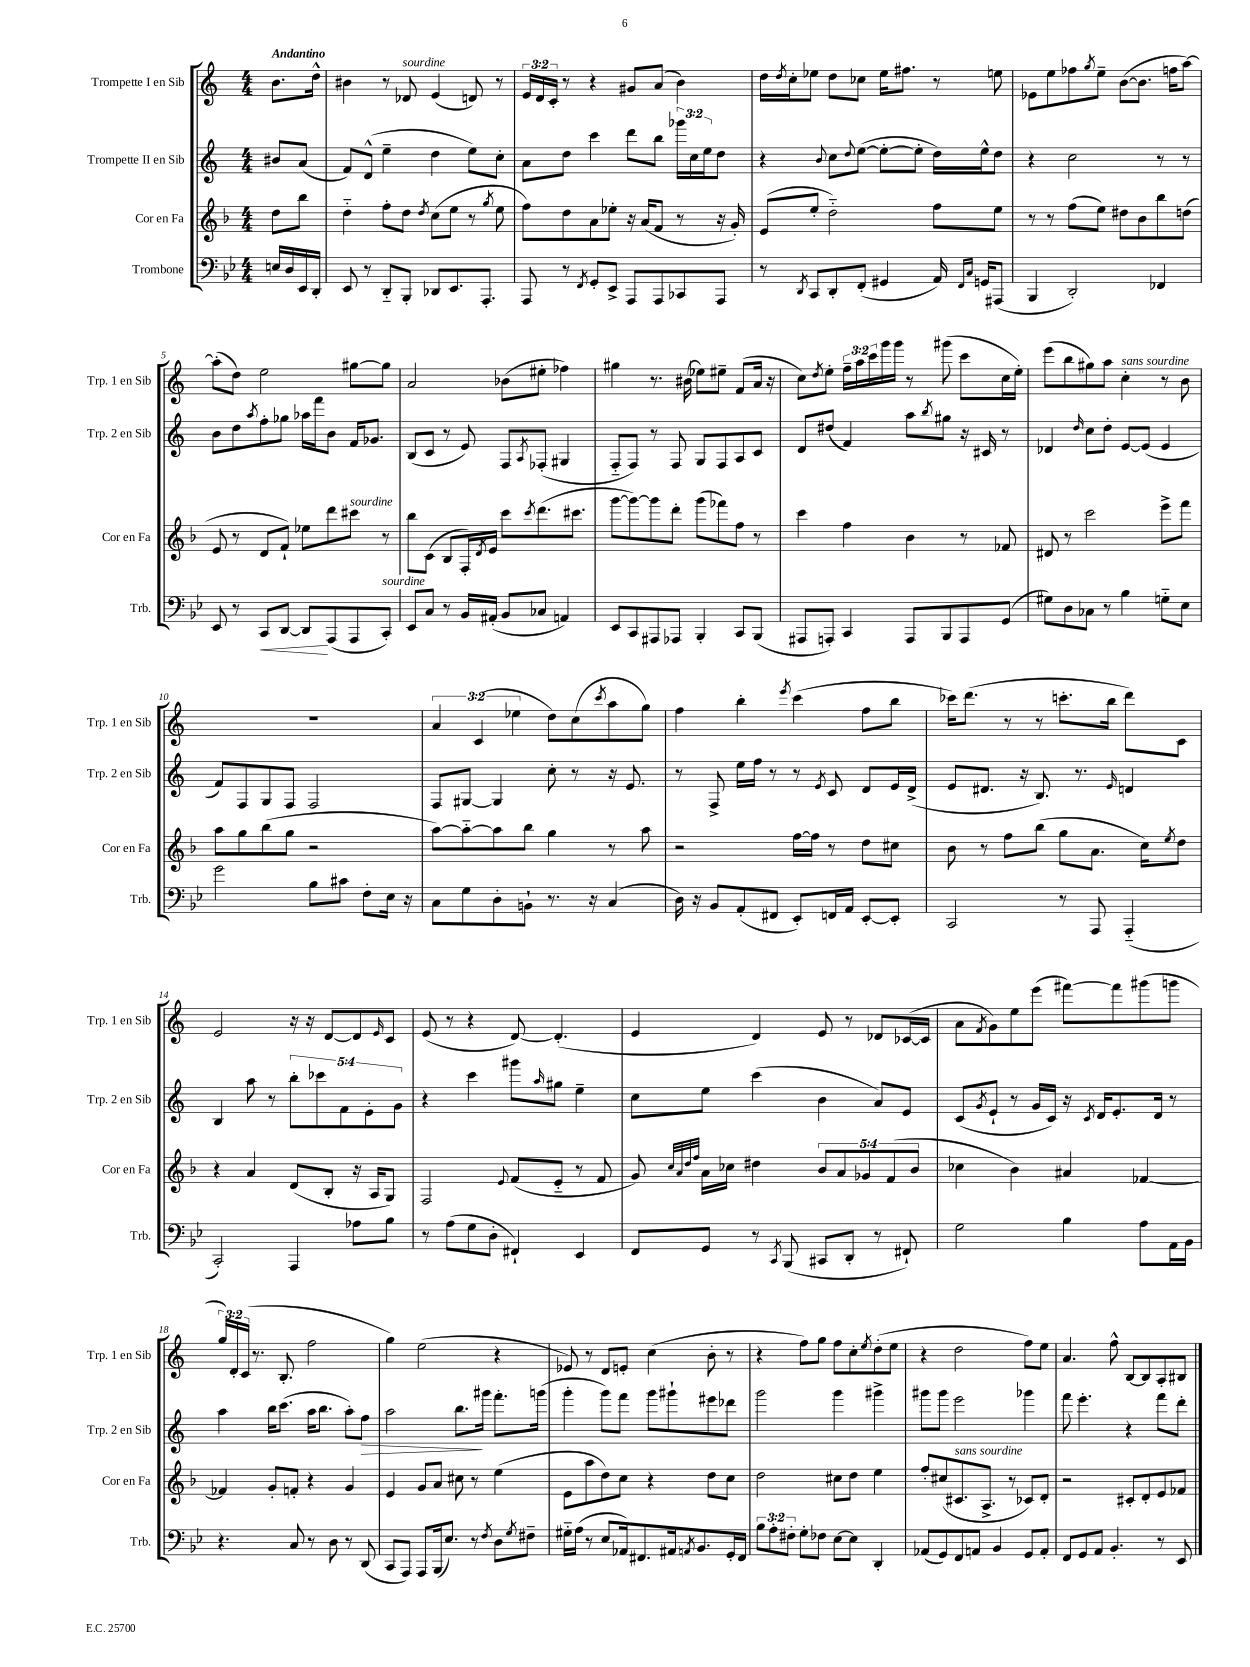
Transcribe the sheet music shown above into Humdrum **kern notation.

**kern	**dynam	**kern	**kern	**dynam	**kern
*part4	*part4	*part3	*part2	*part2	*part1
*staff4	*staff4	*staff3	*staff2	*staff2	*staff1
*I"Trombone	*	*I"Cor en Fa	*I"Trompette II en Sib	*	*I"Trompette I en Sib
*I'Trb.	*	*I'Cor en Fa	*I'Trp. 2 en Sib	*	*I'Trp. 1 en Sib
*clefF4	*	*clefG2	*clefG2	*	*clefG2
*k[b-e-]	*	*k[b-]	*k[]	*	*k[]
*M4/4	*	*M4/4	*M4/4	*	*M4/4
=	=	=	=	=	=
!	!	!	!	!	!LO:TX:a:B:t=Andantino
16En/LL	.	8dd\L	8b#X/L	.	8.b\L
16D/	.	.	.	.	.
16EE-/	.	8bb-\J	(8a/J	.	.
16DD'/JJ	.	.	.	.	16dd^^\Jk
=1	=1	=1	=1	=1	=1
8EE-/	.	4dd\	8f/L)	.	4b#X\
8r	.	.	(8d^^/J	.	.
8DD/L	.	8ff'\L	4ee~\	.	8r
!	!	!	!	!	!LO:TX:a:i:t=sourdine
8BBB-'/J	.	8dd\J	.	.	8d-X/
.	.	8qdd/	.	.	.
8DD-X/L	.	(8cc\L	4dd\	.	(4e/
8.EE-/	.	8ee\J	.	.	.
.	.	8r	8ee\L)	.	8dn/)
8.AAA'/J	.	.	.	.	.
.	.	8qgg/	.	.	.
.	.	8ee\	8cc'\J	.	8r
=2	=2	=2	=2	=2	=2
8AAA/	.	8ff\L)	8a\L	.	24e/LL
.	.	.	.	.	24d/
.	.	.	.	.	24c'/JJ
8r	.	8dd\	8dd\J	.	8r
8qFF/	.	.	.	.	.
8GG'/L	.	8a\	4ccc\	.	4r
8EE-^/J	.	8ee-X'\J	.	.	.
8AAA/L	.	16r	8ddd\L	.	8g#X/L
.	.	(16a/KL	.	.	.
8AAA/	.	8f/J	8bb\J	.	(8a/J
8CC-X/	.	8r	24ggg-X\LL	.	4b\)
.	.	.	24cc\	.	.
.	.	.	24ee\J	.	.
8AAA/J	.	16r	8dd\J	.	.
.	.	16g'/)	.	.	.
=3	=3	=3	=3	=3	=3
8r	.	(8e/L	4r	.	16dd\LL
.	.	.	.	.	8qdd/
.	.	.	.	.	16cc'\J
8qDD/	.	.	.	.	.
8CC/L	.	8ee'/J	.	.	8ee-X\J
.	.	.	8qqb/	.	.
8DD'/	.	2dd\)	8cc\L	.	8dd\L
.	.	.	8qqdd/	.	.
(8FF'/J	.	.	([8ee\J	.	8cc-X\J
4GG#X/	.	.	8ee'\L_	.	16ee-\KL
.	.	.	.	.	8.ff#X\J
.	.	.	8ee'\J]	.	.
16AA/)	.	8ff\L	16dd\LL)	.	8r
16qqFF/LL	.	.	.	.	.
16qqC/JJ	.	.	.	.	.
16GGn/KL	.	.	16ee^^\J	.	.
(8AAA#X/J	.	8ee\J	8dd\J	.	8een\
=4	=4	=4	=4	=4	=4
4BBB-/	.	8r	4r	.	8e-X\L
.	.	8r	.	.	8ee\
2DD'/)	.	(8ff\L	2cc\	.	8ff-X\
.	.	.	.	.	8qgg/
.	.	8ee\J)	.	.	8ee~\J
.	.	8dd#X\L	.	.	([8b\L
.	.	8b-\	.	.	8.b\J]
4FF-X/	.	8bb-\	8r	.	.
.	.	.	.	.	16ffn\KL
.	.	(8ddn\J	8r	.	[8aa\J)
!!LO:LB:g=z
=5	=5	=5	=5	=5	=5
8EE-/	.	8e/	8b\L	.	(8aa'\L]
8r	.	8r	8dd\	.	8dd\J)
.	.	.	8qaa/	.	.
!	!LO:HP:b	!	!	!	!
8CC/L	<	8d/L	8ff'\	.	2ee\
[8DD/J	.	8f`/J)	8gg-X\J	.	.
8DD/L]	.	8ee-X\L	16aa-X\LL	.	.
.	.	.	16fff\J	.	.
(8AAA/	[	8ddd\	8b\J	.	.
!	!	!LO:TX:a:i:t=sourdine	!	!	!
8AAA/	.	8ccc#X\J	16f/KL	.	[8gg#X\L
.	.	.	8.g-X/J	.	.
!LO:TX:a:i:t=sourdine	!	!	!	!	!
8CC'/J)	.	8r	.	.	8gg#\J]
=6	=6	=6	=6	=6	=6
8EE-/L	.	8bb-\L	(8B/L	.	2a/
8C/J	.	(8c\J	8c/J	.	.
8r	.	8B-/L	8r	.	.
16BB-/LL	.	16F'/L)	8e/)	.	.
.	.	8qd/	.	.	.
(16AA#X'/JJ	.	16e/JJ	.	.	.
8BB-/L	.	8ccc\L	8F/L	.	(8b-X\L
.	.	8qccc/	8qA/	.	.
8C-X/J	.	(8.ddd\	(8F-X'/J	.	8ee#X'\J
4AAn/)	.	.	4G#X/	.	4ff-X\)
.	.	8.ccc#X\J	.	.	.
=7	=7	=7	=7	=7	=7
8EE-/L	.	[8ggg\L	8F/L	.	4gg#X\
8CC/	.	8ggg\_)	8F/J)	.	.
8AAA#X/	.	8ggg\]	8r	.	8.r
8AAA-X/J	.	8ddd'\J	8F/	.	.
.	.	.	.	.	(16b#X\
4BBB-'/	.	(8ggg\L	8G/L	.	8ee-X\L)
.	.	8fff-X\)	8F/	.	8ee#X~\J
8CC/L	.	8ff\J	8A/	.	(8f/L
(8BBB-/J	.	8r	8c/J	.	16a/Jk
.	.	.	.	.	16r
=8	=8	=8	=8	=8	=8
8AAA#X/L	.	4ccc\	8d/L	.	8cc\L)
.	.	.	.	.	8qdd/
8AAAn'/J)	.	.	(8dd#X/J	.	8ee'\J
4CC/	.	4ff\	4f/)	.	24ff~\LL
.	.	.	.	.	24aa\
.	.	.	.	.	24ccc\
.	.	.	.	.	16ggg\
.	.	.	.	.	16ggg\JJ
8AAA/L	.	4b-\	8aa\L	.	8r
.	.	.	8qbb/	.	.
8BBB-/	.	.	8gg#X\J	.	(8ggg#X\
8AAA/	.	8r	16r	.	8ccc\L
.	.	.	16c#X/	.	.
(8GG/J	.	8f-X/	8r	.	16cc\L
.	.	.	.	.	16ee'\JJ)
=9	=9	=9	=9	=9	=9
8G#X\L)	.	8d#X/	4d-X/	.	(8eee\L
8D\	.	8r	.	.	8bb\
.	.	.	16qqdd/	.	.
8C-X\J	.	2ccc\	8cc\L	.	8gg#X\)
8r	.	.	8dd'\J	.	8aa\J
!	!	!	!	!	!LO:TX:a:i:t=sans sourdine
4B-\	.	.	[8e/L	.	4cc'\
.	.	.	(8e/J]	.	.
8Gn\L	.	8eee^\L	4e/	.	8r
8E-\J	.	8fff\J	.	.	8b\
!!LO:LB:g=z
=10	=10	=10	=10	=10	=10
2g\	.	8aa\L	8f/L)	.	1r
.	.	8gg\	8F/	.	.
.	.	(8bb-\	8G/	.	.
.	.	8gg\J	8F/J	.	.
8B-\L	.	2r	2F/	.	.
8c#X\J	.	.	.	.	.
8F'\L	.	.	.	.	.
16E-\Jk	.	.	.	.	.
16r	.	.	.	.	.
=11	=11	=11	=11	=11	=11
8C\L	.	[8aa\L)	8F/L	.	6a/
8G\	.	8aa\_	[8G#X/J	.	.
.	.	.	.	.	(6c/
8D'\	.	8aa\]	4G#/]	.	.
.	.	.	.	.	6ee-X\
8BBn`\J	.	8bb-\J	.	.	.
8.r	.	4gg\	8cc'\	.	8dd\L)
.	.	.	8r	.	(8cc\
16r	.	.	.	.	.
.	.	.	.	.	8qccc/
(4C/	.	8r	16r	.	8aa\
.	.	.	8.e/	.	.
.	.	8aa\	.	.	8gg\J)
=12	=12	=12	=12	=12	=12
16D\)	.	2r	8r	.	4ff\
16r	.	.	.	.	.
8BB-/L	.	.	8F^/	.	.
(8AA'/	.	.	16ee\LL	.	4bb'\
.	.	.	16ff\JJ	.	.
8FF#X/J	.	.	8r	.	.
.	.	.	.	.	8qeee/
8EE-'/L)	.	[16ff\LL	8r	.	(4ccc\
.	.	16ff\JJ]	.	.	.
.	.	.	8qe/	.	.
16FFn/L	.	8r	8c/	.	.
16AA/JJ	.	.	.	.	.
[8EE-'/L	.	8dd\L	8d/L	.	8ff\L
8EE-'/J]	.	8cc#X\J	16e/L	.	8bb\J
.	.	.	(16d^/JJ	.	.
=13	=13	=13	=13	=13	=13
2CC/	.	8b-\	8e/L	.	16ccc-X\KL)
.	.	.	.	.	(8.ddd\J
.	.	8r	8.d#X/J	.	.
.	.	8ff\L	.	.	8r
.	.	.	16r	.	.
.	.	(8bb-\J	8.B/)	.	8r
8r	.	8gg\L	.	.	8.cccn'\L
.	.	.	8.r	.	.
8AAA/	.	8.a\J	.	.	.
.	.	.	.	.	16bb\Jk
.	.	.	16qqe/	.	.
(4AAA/	.	.	4dn/	.	8ddd\L)
.	.	16cc\KL)	.	.	.
.	.	8qee/	.	.	.
.	.	8dd\J	.	.	8c\J
!!LO:LB:g=z
=14	=14	=14	=14	=14	=14
2CC'/)	.	4r	4B/	.	2e/
.	.	4a/	8aa\	.	.
.	.	.	8r	.	.
4AAA/	.	(8d/L	10bb'\L	.	16r
.	.	.	.	.	16r
.	.	.	10ccc-X\	.	.
.	.	8B-'/J	.	.	[8d/L
.	.	.	10f\	.	.
8A-X\L	.	16r	.	.	8d/]
.	.	.	10e'\	.	.
.	.	16A/KL	.	.	.
.	.	.	.	.	16qqe/
8B-\J	.	8G/J)	.	.	8c/J
.	.	.	10g\J	.	.
=15	=15	=15	=15	=15	=15
8r	.	2F/	4r	.	(8e/
(8A\L	.	.	.	.	8r
8G\	.	.	4ccc\	.	4r
8D'\J	.	.	.	.	.
.	.	8qqe/	.	.	.
4FF#X`/)	.	(8f/L	8ggg#X\L	.	[8d/)
.	.	.	16qqaa/	.	.
.	.	8e/J	8gg#X\J	.	(4.d'/]
4EE-/	.	8r	4ee~\	.	.
.	.	8f/	.	.	.
=16	=16	=16	=16	=16	=16
8FF/L	.	8g/)	8cc\L	.	4e/
.	.	32qqcc/LLL	.	.	.
.	.	32qqa/	.	.	.
.	.	32qqdd/	.	.	.
.	.	32qqff/JJJ	.	.	.
8GG/J	.	16a\LL	8ee\J	.	.
.	.	16cc-X\JJ	.	.	.
8r	.	4dd#X\	(4ccc\	.	4d/)
8qCC/	.	.	.	.	.
(8BBB-/	.	.	.	.	.
8CC#X/L	.	10b-/L	4b\	.	8e/
.	.	10a/	.	.	.
8DD'/J	.	.	.	.	8r
.	.	10g-X/	.	.	.
8r	.	.	8a/L)	.	8d-X/L
.	.	(10f/	.	.	.
8FF#X`/)	.	.	8e/J	.	([16c-X/L
.	.	10b-/J	.	.	.
.	.	.	.	.	16c-/JJ]
=17	=17	=17	=17	=17	=17
2G\	.	4cc-X\	(8c/L	.	8a\L
.	.	.	8qg/	.	8qf/
.	.	.	8e`/J	.	8g\)
.	.	4b-\)	8r	.	8ee\
.	.	.	16g/LL	.	(8eee\J
.	.	.	16c/JJ)	.	.
4B-\	.	4a#X/	16r	.	[8fff#X\L)
.	.	.	8qc/	.	.
.	.	.	16d/KL	.	.
.	.	.	8.e'/	.	8fff#\]
8A\L	.	[4f-X/	.	.	(8ggg#X\
.	.	.	16d/Jk	.	.
16AA\L	.	.	8r	.	8gggn\J
16BB-\JJ	.	.	.	.	.
!!LO:LB:g=z
=18	=18	=18	=18	=18	=18
4.r	.	4f-X/]	4aa\	.	24gg/LL)
.	.	.	.	.	24d'/
.	.	.	.	.	(24c/JJ
.	.	.	.	.	8.r
.	.	8g'/L	16bb\KL	.	.
.	.	.	(8.ccc\J	.	8.B'/
8C/	.	8fn'/J	.	.	.
8r	.	4r	16aa\KL	.	2ff\
.	.	.	8.bb\J	.	.
8D\	.	.	.	.	.
8r	.	4g/	8aa'\L)	.	.
!	!	!	!	!LO:HP:b	!
(8DD/	.	.	8ff\J	>	.
=19	=19	=19	=19	=19	=19
8CC/L	.	4e/	2aa\	.	4gg\)
8AAA/J)	.	.	.	.	.
8AAA/L	.	8g/L	.	.	(2ee\
(16BBB-/k	.	8a/J	.	.	.
8.E-/J)	.	.	.	.	.
.	.	8cc#X\	8.bb\L	.	.
8r	.	8r	.	.	.
.	.	.	16ggg#X\Jk	]	.
8qF/	.	.	.	.	.
8D\L	.	(4ee\	8.fff'\L	.	4r
8qG/	.	.	.	.	.
8F#X~\J	.	.	.	.	.
.	.	.	(16gggn\Jk	.	.
=20	=20	=20	=20	=20	=20
16G#X\LL	.	8e\L	4ggg'\	.	8e-X/)
(16A\JJ	.	.	.	.	.
8r	.	8aa\	.	.	8r
8E-/L	.	8dd\)	8ggg\L)	.	8d/L
16AA-X/k)	.	8cc\J	8fff\J	.	8en'/J
8.FF#X/	.	.	.	.	.
.	.	4r	8ggg\L	.	(4cc\
16AA#X/k	.	.	8ggg#X`\	.	.
8qAAn/	.	.	.	.	.
8.BB-/	.	.	.	.	.
.	.	8dd\L	8eee#X\	.	8b'\
16GG'/L	.	8cc\J	8ddd-X\J	.	8r
16FF#/JJ	.	.	.	.	.
=21	=21	=21	=21	=21	=21
12B-\L	.	2dd\	2ggg\	.	4r
12A'\	.	.	.	.	.
12F#X'\J	.	.	.	.	.
8G'\L	.	.	.	.	8ff\L)
8F-X\J	.	.	.	.	8gg\J
[8E-\L	.	8cc#X\L	4ggg\	.	8ff\L
8E-\J]	.	8dd\J	.	.	8cc'\
.	.	.	.	.	8qee/
4DD'/	.	4ee\	4ggg#X^\	.	(8dd'\
.	.	.	.	.	8ee\J
=22	=22	=22	=22	=22	=22
(8AA-X/L	.	8ff'/L	8ggg#X\L	.	4r
8GG/)	.	(8cc#X/	8ggg#\J	.	.
!	!	!LO:TX:a:i:t=sans sourdine	!	!	!
8FF/	.	8.c#X/	2eee\	.	2dd\
8AAn/J	.	.	.	.	.
.	.	8.A^/J	.	.	.
4BB-/	.	.	.	.	.
.	.	8r	.	.	.
8GG/L	.	8c-X/L)	4ggg-X\	.	8ff\L)
8AA'/J	.	8d'/J	.	.	8ee\J
=23	=23	=23	=23	=23	=23
8FF/L	.	2r	8fff\	.	4.a/
8GG/	.	.	4.eee'\	.	.
8AA/J	.	.	.	.	.
4.BB-'/	.	.	.	.	8ff^^\
.	.	8c#X'/L	4r	.	[8B/L
.	.	8d'/	.	.	8B/]
8r	.	8e/	8fff\L	.	8A'/
8EE-/	.	8f-X/J	8ddd'\J	.	8B#X/J
==	==	==	==	==	==
*-	*-	*-	*-	*-	*-
